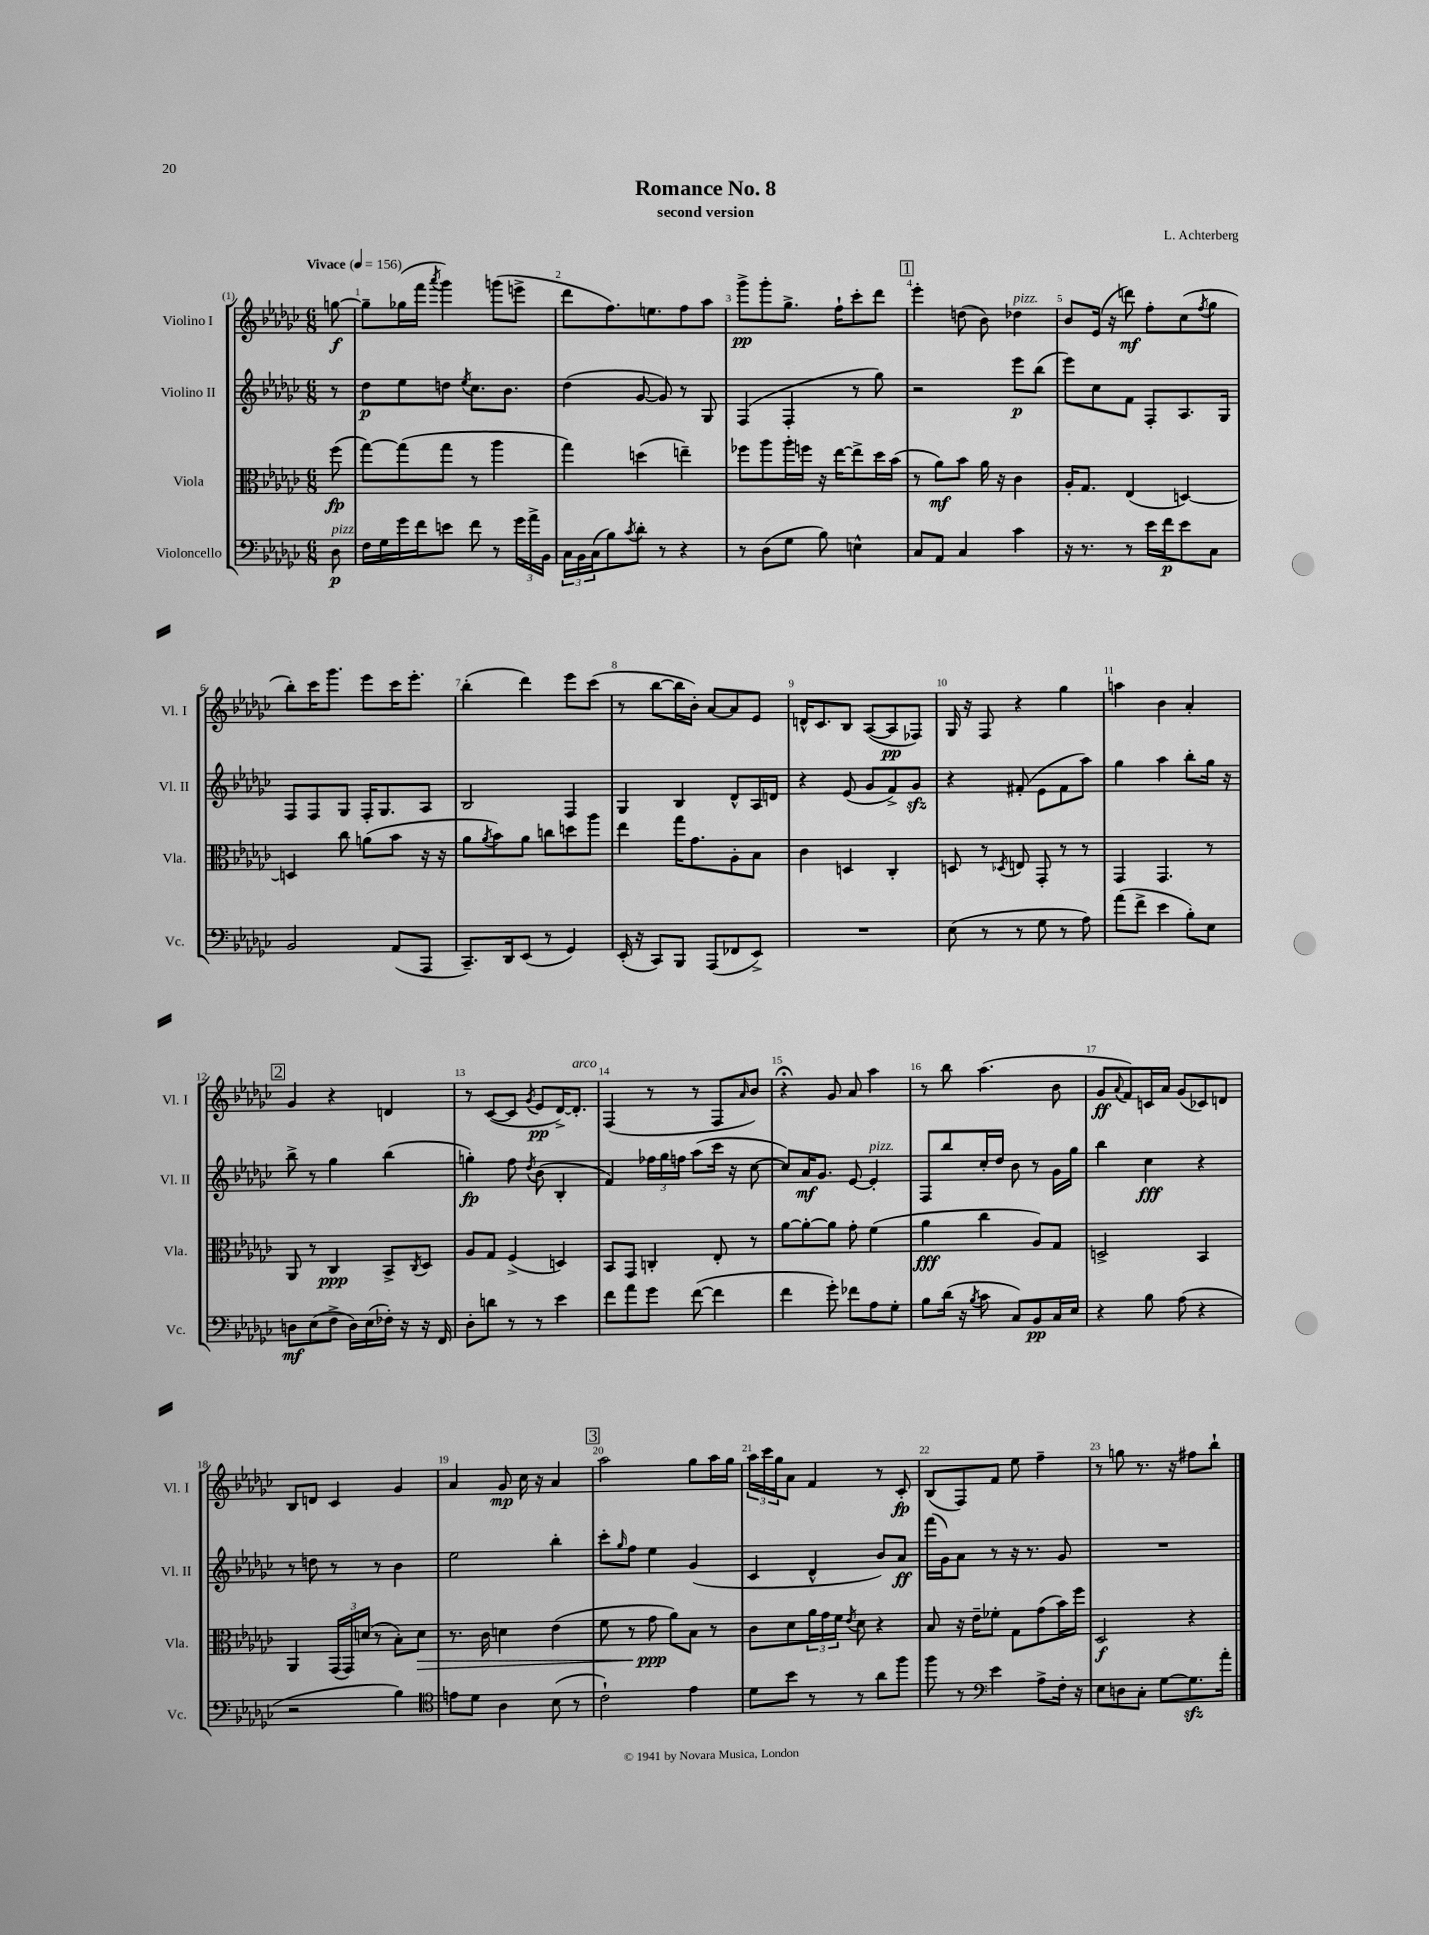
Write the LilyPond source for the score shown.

\header { title = "Romance No. 8" composer = "L. Achterberg" subtitle = "second version" }
<<
\new StaffGroup <<
\new Staff = "s0" \with { instrumentName = "Violino I" shortInstrumentName = "Vl. I" } {
    \clef treble \key ges \major \numericTimeSignature \time 6/8 \partial 8 \tempo "Vivace" 4 = 156
    g''8~\f |
    g''8-- ges''16( f'''16 \acciaccatura { aes'''8 } ges'''4) g'''8( e'''8-> |
    des'''8 f''8.) e''8. f''8 aes''8 |
    ges'''8->\pp ges'''8-. ges''8.-> f''16-! ces'''8-. des'''8 |
    \mark \markup { \box "1" } ees'''4-. d''8( bes'8) des''4^\markup { \italic "pizz." } |
    bes'8 ees'16( r16 d'''8\mf) f''8-. ces''8( \acciaccatura { f''8 } ges''8 |
    bes''8-.) ces'''16 ges'''8. ees'''8 ces'''16 ees'''8.-. |
    bes''4-.( des'''4) ees'''8 ces'''8( |
    r8 bes''8~ bes''16 bes'16-.) aes'8~ aes'8 ees'8 |
    d'16-^ ces'8. bes8 aes8~( aes8\pp fes8) |
    ges16 r16 f8 r4 ges''4 |
    a''4 bes'4 aes'4-. |
    \mark \markup { \box "2" } ges'4 r4 d'4 |
    r8 ces'8~( ces'8 \acciaccatura { ges'8 } ees'8\pp des'16~->) des'8.-.^\markup { \italic "arco" } |
    f4( r8 r8 f8 \grace { aes'16 } bes'8) |
    r4\fermata ges'8 aes'8 aes''4 |
    r8 bes''8 aes''4.( bes'8 |
    ges'8\ff \appoggiatura { aes'8 } f'8) c'16 aes'16 ges'8( ces'8) d'8 |
    bes8 d'8 ces'4 ges'4 |
    aes'4 ges'8\mp ces''16 r16 aes'4 |
    \mark \markup { \box "3" } aes''2 ges''8 aes''16 ges''16 |
    \tuplet 3/2 { aes''16 ces'''16 ges''16 } aes'8 f'4 r8 ces'8-.\fp |
    bes8( f8) f'8 ees''8 f''4-- |
    r8 g''8 r8. r16 fis''8 bes''8-! \bar "|." |
}
\new Staff = "s1" \with { instrumentName = "Violino II" shortInstrumentName = "Vl. II" } {
    \clef treble \key ges \major \numericTimeSignature \time 6/8 \partial 8
    r8 |
    des''8\p ees''8 d''8 \acciaccatura { ees''8 } ces''8. bes'8. |
    des''4( ges'8~ ges'8) r8 ges8 |
    f4( f4-. r8 ges''8) |
    \mark \markup { \box "1" } r2 ees'''8\p bes''8( |
    ees'''8) ces''8 f'8 f8-. aes8. ges16 |
    f8 f8 ges8 f16-. ges8. aes8 |
    bes2 f4 |
    ges4 bes4 des'8-^ aes16 d'16 |
    r4 ees'8( ges'8 f'8->) ges'8\sfz |
    r4 fis'8-.( ees'8 fis'8 aes''8) |
    ges''4 aes''4 bes''8-. ges''16 r16 |
    \mark \markup { \box "2" } bes''8-> r8 ges''4 bes''4( |
    g''4-.\fp) f''8 \acciaccatura { des''8 } bes'8( bes4-. |
    f'4) \tuplet 3/2 { fes''16 ges''16 f''16 } aes''8( ces'''16 r16 ces''8~ |
    ces''8) aes'16\mf ges'8. ees'8~ ees'4-.^\markup { \italic "pizz." } |
    f8 bes''8 ces''16-. des''16 bes'8 r8 ges'16 ges''16 |
    bes''4 ces''4\fff r4 |
    r8 d''8 r8 r8 bes'4 |
    ees''2 bes''4-. |
    \mark \markup { \box "3" } ces'''8-. \grace { ges''16 } f''8 ees''4 ges'4( |
    ces'4 des'4-^ bes'8) aes'8\ff |
    f'''16( ges'16) aes'8 r8 r16 r8. ges'8 |
    R2. \bar "|." |
}
\new Staff = "s2" \with { instrumentName = "Viola" shortInstrumentName = "Vla." } {
    \clef alto \key ges \major \numericTimeSignature \time 6/8 \partial 8
    f''8\fp( |
    ges''8~) ges''8( ges''8 r8 aes''4 |
    ges''4) d''4( e''4--) |
    fes''8 aes''8 aes''16-. f''16 r16 ees''16~ ees''8-> des''16 bes'16( |
    \mark \markup { \box "1" } r8 aes'8\mf) bes'8 aes'16 r16 ces'4 |
    aes16-. ges8. ees4( d4~) |
    d4 ces''8 a'8( bes'8 r16 r16 |
    aes'8 \acciaccatura { aes'8 } bes'8) aes'8 c''8 d''8 aes''8 |
    ees''4 ges''16 ges'8. aes8-. bes8 |
    ces'4 d4 ces4-. |
    d8 r8 \acciaccatura { des8 } e8 ges,8-. r8 r8 |
    ges,4 ges,4. r8 |
    \mark \markup { \box "2" } aes,8 r8 ces4\ppp bes,8-> \acciaccatura { ces8 } des8 |
    aes8 ges8 f4->( d4) |
    bes,8 ges,8 c4-. ees8-. r8 |
    aes'8~ aes'8~-. aes'8 ges'8-. f'4( |
    aes'4\fff ces''4 aes8) ges8 |
    d2-> bes,4 |
    aes,4 \tuplet 3/2 { ges,16( ges,16) d'16( } r8 bes8-.) d'8\> |
    r8. ces'16 d'4 ees'4( |
    \mark \markup { \box "3" } f'8 r8 ges'8\ppp\! aes'8) bes8 r8 |
    ces'8 des'8 \tuplet 3/2 { aes'16 ges'16 f'16 } \acciaccatura { ees'8 } des'8 r4 |
    bes8 r16 ees'16-- fes'8-. ges8 ges'8( bes'16) f''16 |
    des2\f r4 \bar "|." |
}
\new Staff = "s3" \with { instrumentName = "Violoncello" shortInstrumentName = "Vc." } {
    \clef bass \key ges \major \numericTimeSignature \time 6/8 \partial 8
    des8\p^\markup { \italic "pizz." } |
    f16 ges16 ges'16 f'16 e'8 f'8 r8 \tuplet 3/2 { ges'16 aes'16-> bes,16 } |
    \tuplet 3/2 { ces16 bes,16 ces16( } bes8) \acciaccatura { ces'8 } des'8-. r8 r4 |
    r8 des8( ges8 bes8) e4-^ |
    \mark \markup { \box "1" } ces8 aes,8 ces4 ces'4 |
    r16 r8. r8 ees'16 f'16\p ees'8 ces8 |
    bes,2 aes,8( aes,,8 |
    ces,8.--) des,16 ees,8( r8 ges,4) |
    ees,16-.( r16 ces,8) bes,,8 aes,,8( fes,8 ees,8->) |
    R2. |
    ees8( r8 r8 ges8 r8 aes8) |
    aes'8( f'8-> ees'4 bes8-.) ees8 |
    \mark \markup { \box "2" } d8\mf ees8( f8-> d16) ees16( fes16-.) r16 r16 f,16 |
    des8-. d'8 r8 r8 ees'4 |
    f'8 aes'8 ges'8 f'8~( f'4 |
    f'4 ges'8-.) fes'8 aes8 ges8-. |
    bes8 des'16( r16 \acciaccatura { bes8 } ces'8 ces8) bes,8\pp ces16 ees16 |
    r4 bes8 aes8( r4 |
    r2 bes4) |
    \clef tenor e'8 des'8 aes4 bes8( r8 |
    \mark \markup { \box "3" } ces'2-!) ees'4 |
    des'8 bes'8 r8 r8 aes'8 f''8 |
    f''8 r8 \clef bass ees'4 aes8-> f16-. r16 |
    ees8 d8 ces8-. ges8~ ges8.\sfz aes'16-. \bar "|." |
}
>>
>>
\layout { \context { \Score \override BarNumber.break-visibility = ##(#f #t #t) barNumberVisibility = #all-bar-numbers-visible } }
